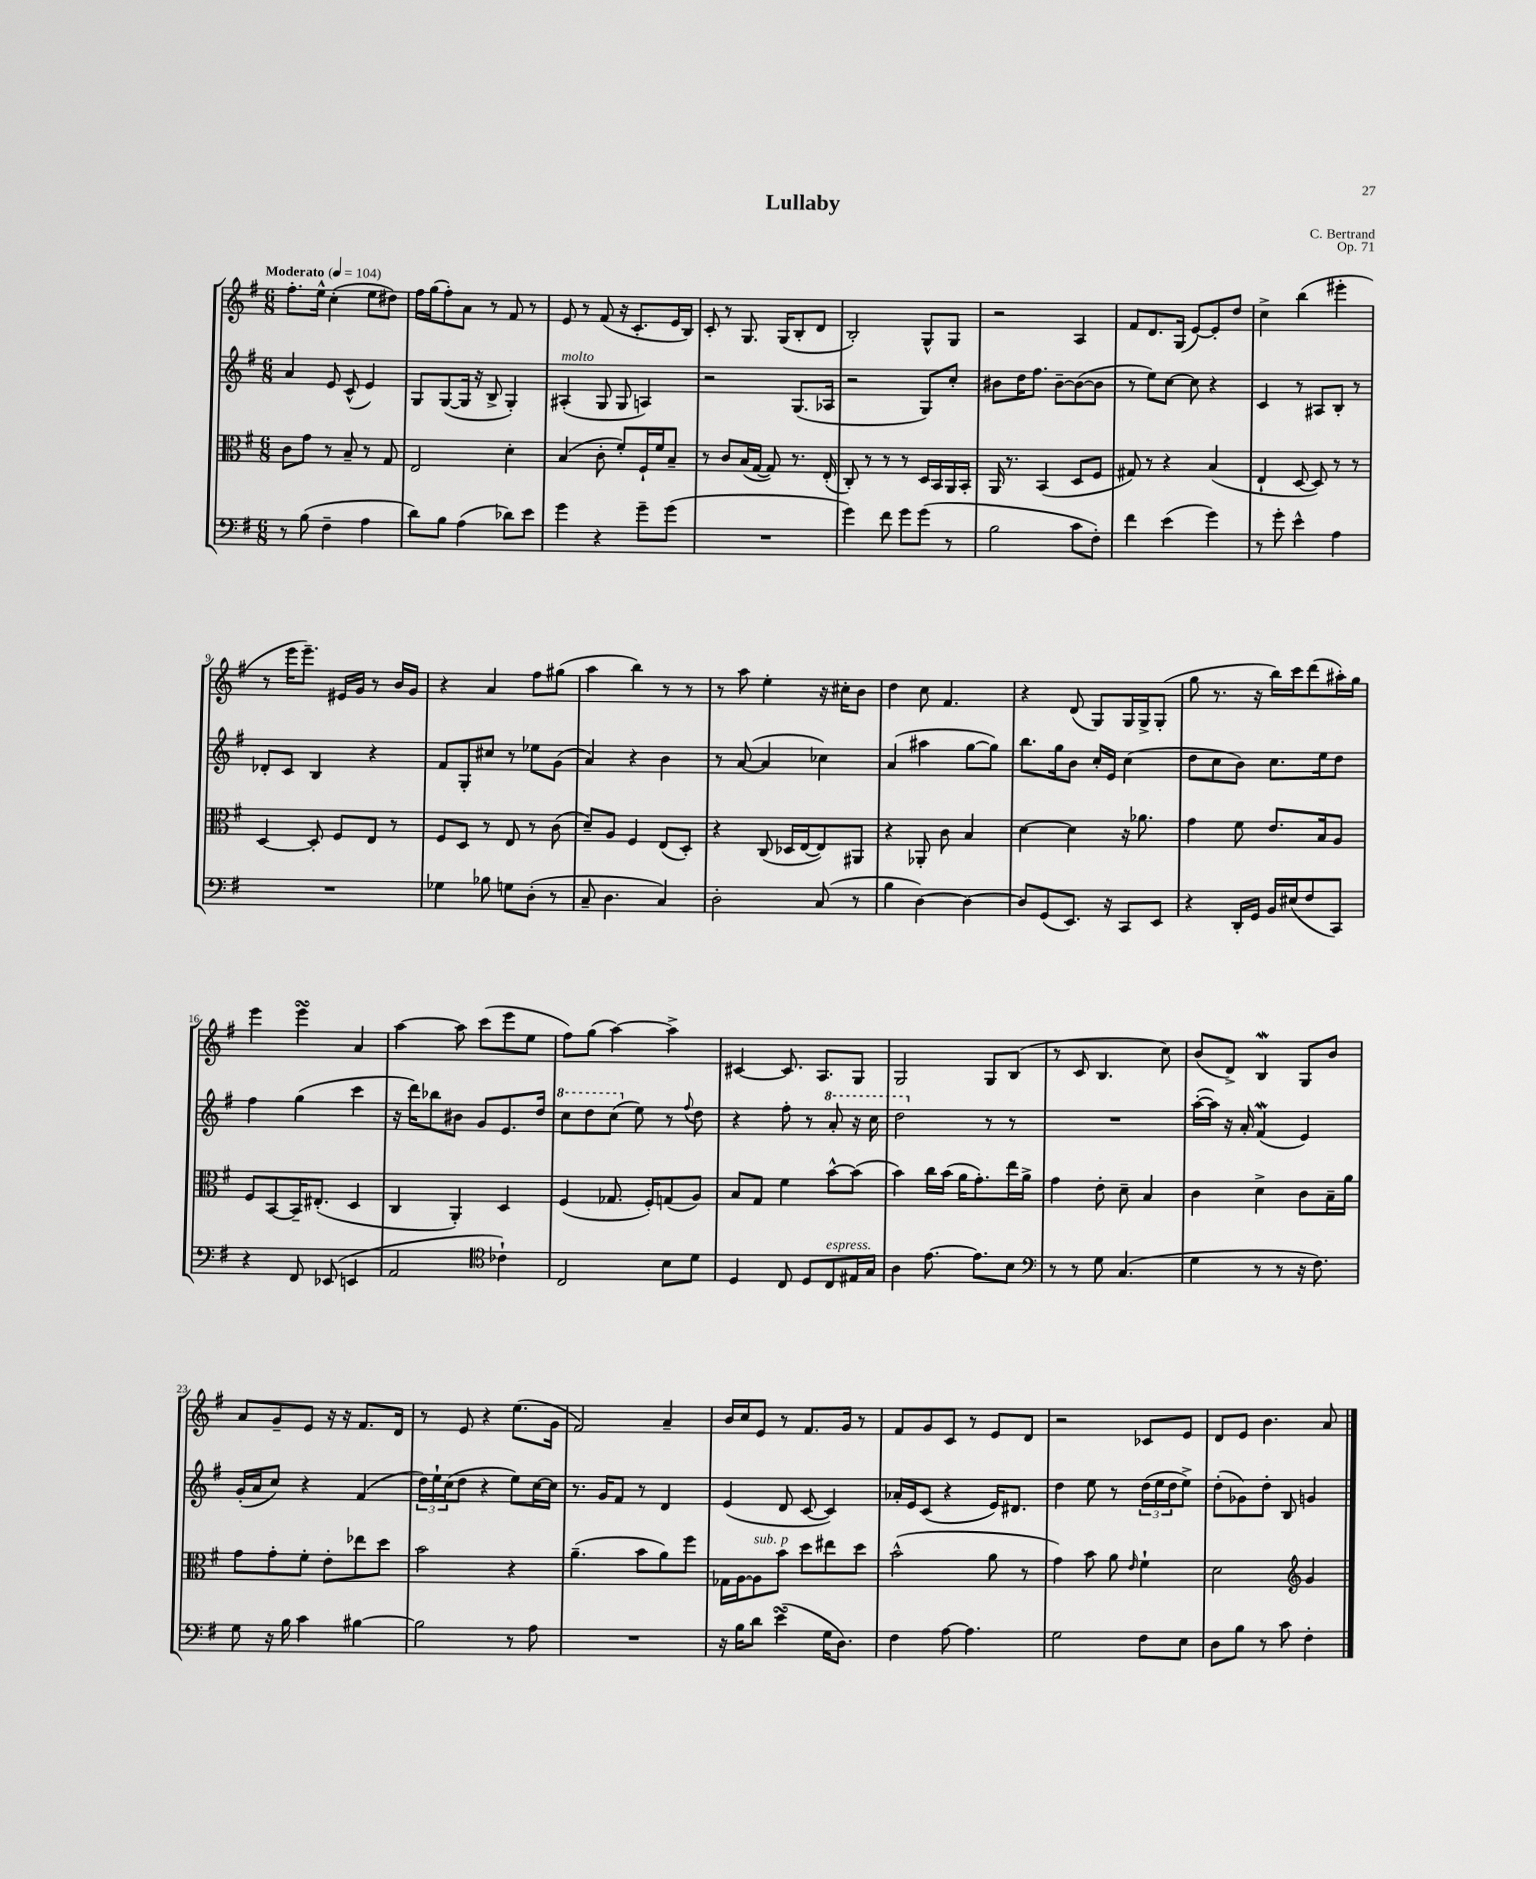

**kern	**kern	**kern	**kern
*staff4	*staff3	*staff2	*staff1
*clefF4	*clefC3	*clefG2	*clefG2
*k[f#]	*k[f#]	*k[f#]	*k[f#]
*M6/8	*M6/8	*M6/8	*M6/8
*MM104	*MM104	*MM104	*MM104
8r	8c\L	4a/	8.ff#'\L
(8B\	8g\J	.	.
.	.	.	16ee^^\Jk
4F#~\	8r	8e/	(4cc'\
.	8B~/	(8c^^/	.
4A\	8r	4e/)	8ee\L
.	8G/	.	8dd#\J)
=	=	=	=
8d\L)	2E/	8G/L	16ff#\LL
.	.	.	(16gg\J
8B\J	.	([8G/	8ff#'\)
(4A\	.	16G/]Jk	8a\J
.	.	16r	.
.	.	8B^/	8r
8d-\L)	4d'\	4G'/)	8f#/
8e\J	.	.	8r
=	=	=	=
4g\	(4B/	(4A#'/	8e/
.	.	.	8r
4r	8c'\	8G/	(8f#/
.	8f#'/L)	8G/	16r
.	.	.	8.c'/L
8g~\L	16F#`/L	4A/)	.
.	16f#/J	.	.
(8g\J	8B~/J	.	16e/L
.	.	.	16B/JJ)
=	=	=	=
2.r	8r	2r	8c'/
.	8c/L	.	8r
.	(16B/L	.	8.G/
.	[16G/JJ	.	.
.	8G/])	.	.
.	.	.	(16G/LK
.	8.r	(8.G/L	8B'/
.	.	.	8d/J
.	(16E'/	16A-/Jk	.
=	=	=	=
4g\)	8C'/)	2r	2B'/)
.	8r	.	.
8f#\	8r	.	.
8g\L	8r	.	.
(8g\J	16D/LL	8G/L)	8G^^/L
.	16BB/	.	.
8r	16AA/	8cc'/J	8G/J
.	16BB'/JJ	.	.
=	=	=	=
2B\	16AA/	8b#\L	2r
.	8.r	.	.
.	.	16dd\K	.
.	.	8.ff#\J	.
.	(4BB/	.	.
.	.	[8b#~\L	.
8c\L	8D/L	(8b#\_	4A/
8F#'\J)	8F#/J	8b#\]J	.
=	=	=	=
4f#\	8G#/)	8r	8f#/L
.	8r	8ee\L)	8.d/
(4e\	4r	[8cc\J	.
.	.	.	(16G/Jk
.	.	8cc\]	[8e/L)
4g\)	(4B/	4r	8e'/]
.	.	.	8dd/J
=	=	=	=
8r	4E`/	4c/	4cc^\
8g'\	.	.	.
4e^^\	[8D/	8r	(4bb\
.	8D/])	8A#/L	.
4A\	8r	8B'/J	4eee#'\
.	8r	8r	.
=	=	=	=
2.r	[4D/	8d-'/L	8r
.	.	8c/J	16eee\LK
.	.	.	8.eee~\J)
.	8D'/]	4B/	.
.	8F#/L	.	16e#/LL
.	.	.	16g/JJ
.	8E/J	4r	8r
.	8r	.	16b/LL
.	.	.	16g/JJ
=	=	=	=
4G-\	8F#/L	8f#/L	4r
.	8D/J	8G'/	.
8B-\	8r	8cc#/J	4a/
8G\L	8E/	8r	.
(8D'\J	8r	8ee-\L	8ff#\L
8r	(8c\	(8g\J	(8gg#\J
=	=	=	=
8C~/	8d~/L)	4a/)	4aa\
4.D\	8A/J	.	.
.	4F#/	4r	4bb\)
4C/)	(8E/L	4b\	8r
.	8D'/J)	.	8r
=	=	=	=
2D'\	4r	8r	8r
.	.	([8a/	8aa\
.	(8C/	4a/]	4ee'\
.	16D-/LL	.	.
.	[16E/J	.	.
(8C/	8E/])	4cc-\)	16r
.	.	.	16cc#'\LK
8r	8AA#/J	.	8b\J
=	=	=	=
4B\	4r	(4a/	4dd\
[4D\)	8AA-'/	4aa#\	8cc\
.	8c\	.	4.f#/
4D\_	4B/	[8gg\L	.
.	.	8gg\]J)	.
=	=	=	=
8D/]L	[4d\	8.bb\L	4r
(8GG/	.	.	.
.	.	16gg\k	.
8.EE/J)	4d\]	8b\J	(8d/
.	.	16cc'/LL	8G/L)
16r	.	16e/JJ	.
8CC/L	16r	(4cc\	16G/L
.	8.a-\	.	16G^/J
8EE/J	.	.	(8G'/J
=	=	=	=
4r	4g\	8dd\L	8gg\
.	.	8cc\	8.r
16DD'/LL	8f#\	8b\J)	.
16GG/JJ	.	.	16r
16BB/LL	8.e/L	8.cc\L	16bb\LL)
(16E#/J	.	.	16ccc\J
8F#/	.	.	(8ddd\
.	16B/k	16ee\k	.
8CC/J)	8A/J	8dd\J	16aa#'\L)
.	.	.	16gg\JJ
=	=	=	=
4r	8F#/L	4ff#\	4eee\
.	[8BB/	.	.
8FF#/	16BB~/]K	(4gg\	4eee\
.	(8.E#'/J	.	.
(8EE-/	.	.	.
4EE/	4D/	4ccc\	4a/
=	=	=	=
2AA/	4C/	16r	[4aa\
.	.	16ddd\LK)	.
.	.	8bb-\	.
.	4AA'/)	8b#\J	8aa\]
.	.	8g/L	(8ccc\L
*clefC4	*	*	*
4c-`\)	4D/	8.e/	8eee\
.	.	.	8ee\J
.	.	16dd/Jk	.
=	=	=	=
2C/	(4F#/	8ccc\L	8ff#\L)
.	.	8ddd\	(8gg\J
.	8.G-/	(8ccc\J	[4aa\)
.	.	8ee\)	.
.	16F#'/LK)	.	.
8B\L	(8G/	8r	4aa^\]
.	.	8qqff#/	.
8d\J	8A/J)	8dd\	.
=	=	=	=
4D/	8B/L	4r	[4c#/
.	8G/J	.	.
8C/	4f#\	8ff#'\	8.c#/]
8D/L	.	8r	.
.	.	.	8.A/L
8C/	[8b^^\L	8aa'/	.
16E#/L	(8b\]J	16r	8G/J
16G/JJ	.	16ccc\	.
=	=	=	=
4A\	4b\)	2ddd\	2G/
[8.e\	16cc\LL	.	.
.	(16b\JJ	.	.
.	16a\LK	.	.
8.e\]L	8.g'\)	.	.
.	.	8r	8G/L
8B\J	16ee\L	8r	(8B/J
.	16a^\JJ	.	.
=	=	=	=
*clefF4	*	*	*
8r	4g\	2.r	8r
8r	.	.	8c/
8G\	8e'\	.	4.B/
(4.C/	8d~\	.	.
.	4B/	.	.
.	.	.	8cc\)
=	=	=	=
4G\	4c\	([16aa'\LL	(8b/L
.	.	16aa\]JJ)	.
.	.	16r	8d^/J)
.	.	16a'/	.
8r	4d^\	(4f#/	4B/
8r	.	.	.
16r	8c\L	4e/)	8G/L
8.F#\)	.	.	.
.	16B~\L	.	8b/J
.	16a\JJ	.	.
=	=	=	=
8G\	8g\L	(16g'/LL	8a/L
.	.	16a/J	.
16r	8g'\	8cc/J)	8g~/
16B\	.	.	.
4c\	8f#'\J	4r	8e/J
.	8e'\L	.	16r
.	.	.	16r
[4B#\	8ee-\	(4f#/	8.f#/L
.	8dd\J	.	.
.	.	.	16d/Jk
=	=	=	=
2B#\]	2b\	24dd\LL)	8r
.	.	24ee`\	.
.	.	(24cc\J	.
.	.	8dd\J	8e/
.	.	4r	4r
8r	4r	8ee\L)	(8.ee\L
8A\	.	[16cc\L	.
.	.	16cc\]JJ	16g\Jk
=	=	=	=
2.r	(4.a~\	8.r	2f#/)
.	.	16g/LK	.
.	.	8f#/J	.
.	8b\L	8r	.
.	8a\)	4d/	4a~/
.	8ff#\J	.	.
=	=	=	=
16r	16G-\LL	(4e/	16b/LL
16B\LK	[16A\J	.	16cc/J
8d\J	8A\]	.	8e/J
(4e\	8b\J	8d/	8r
.	8dd\L	[8c/	8.f#/L
16G\LK	8ee#\	4c/])	.
8.D\J)	.	.	16g/Jk
.	8dd\J	.	8r
=	=	=	=
4F#\	(2b^^\	16a-'/LL	8f#/L
.	.	16e/J	.
.	.	(8c/J	8g/
[8A\	.	4r	8c/J
4.A\]	.	.	8r
.	8a\	16e/LK)	8e/L
.	.	8.d#/J	.
.	8r	.	8d/J
=	=	=	=
2G\	4g\)	4dd\	2r
.	8b\	8ee\	.
.	8a\	8r	.
.	16qqe/	.	.
8F#\L	4f#`\	(24dd\LL	8c-/L
.	.	24ee\	.
.	.	24dd\J	.
8E\J	.	8ee^\J)	8e/J
=	=	=	=
8D\L	2d\	(8dd'\L	8d/L
8B\J	.	8g-\)	8e/J
8r	.	8dd'\J	4.b\
8c\	.	8B/	.
*	*clefG2	*	*
4F#'\	4g/	4g/	.
.	.	.	8a/
==	==	==	==
*-	*-	*-	*-
